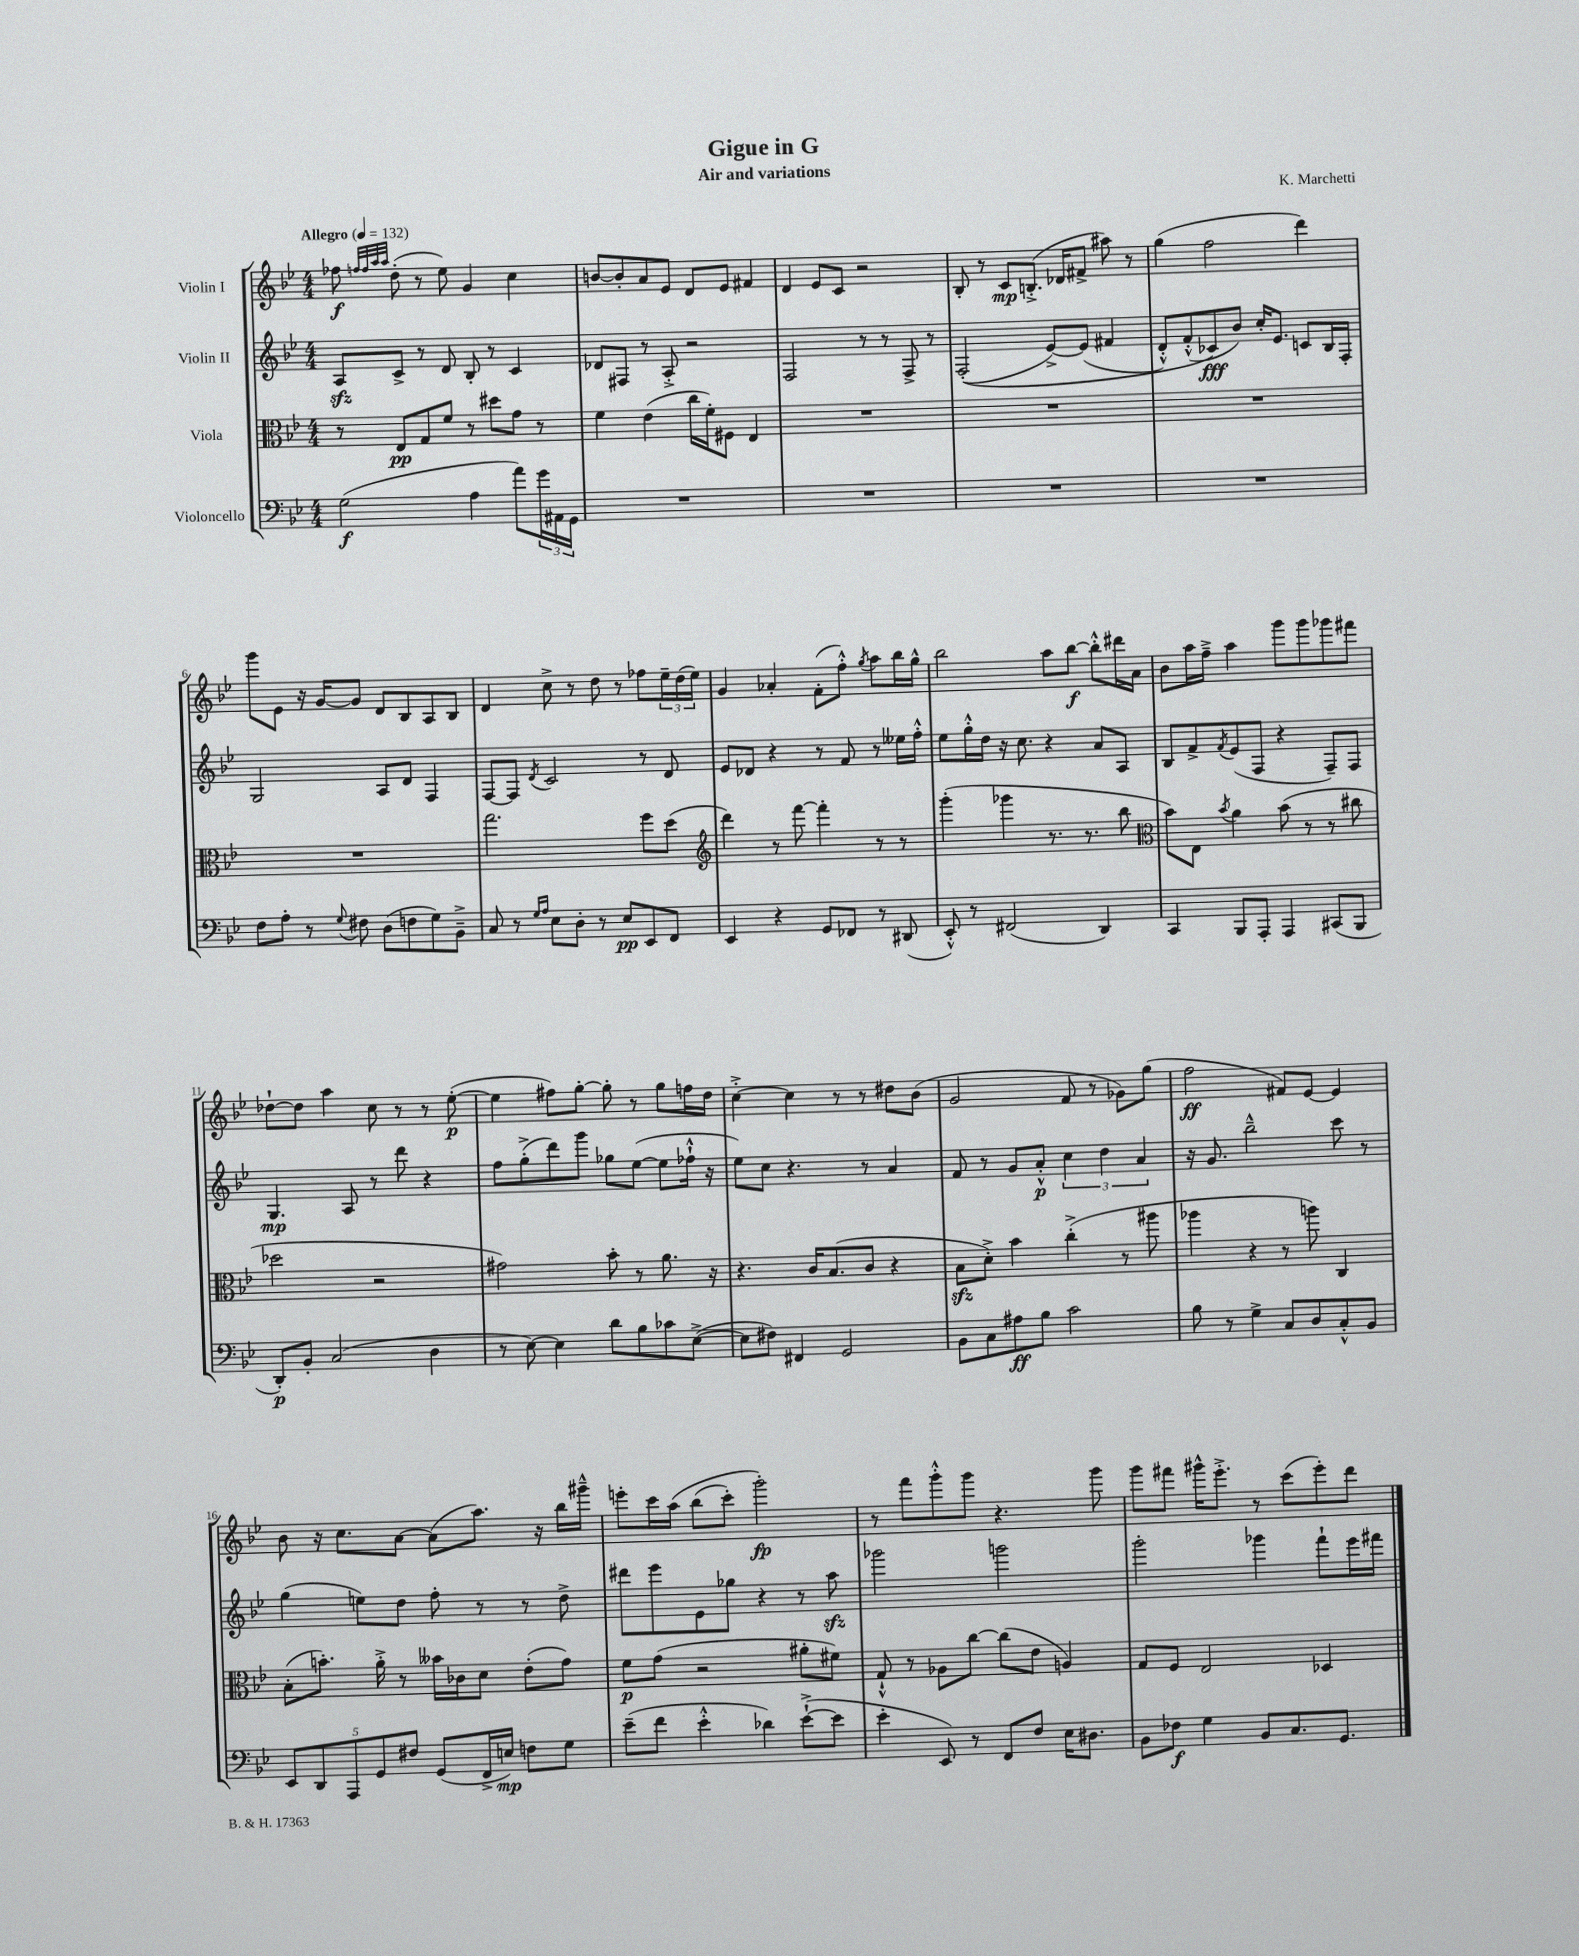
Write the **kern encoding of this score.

**kern	**kern	**kern	**kern
*staff4	*staff3	*staff2	*staff1
*clefF4	*clefC3	*clefG2	*clefG2
*k[b-e-]	*k[b-e-]	*k[b-e-]	*k[b-e-]
*M4/4	*M4/4	*M4/4	*M4/4
*MM132	*MM132	*MM132	*MM132
(2G	8r	8A	8ff-
.	.	.	32qqff
.	.	.	32qqff
.	.	.	32qqaa
.	.	.	32qqaa
.	8E-	8c^	(8dd'
.	8G	8r	8r
.	8f	8d	8ee-)
4A	8r	8B-'	4g
.	8dd#	8r	.
8a)	8g	4c	4cc
24g	8r	.	.
24AA#	.	.	.
24GG	.	.	.
=	=	=	=
1r	4f	8d-	[8b
.	.	8F#	8b']
.	(4e-	8r	8a
.	.	8A'^	8e-
.	16cc	2r	8d
.	16f')	.	.
.	8F#	.	8e-
.	4E-	.	4f#
=	=	=	=
1r	1r	2F	4d
.	.	.	8e-
.	.	.	8c
.	.	8r	2r
.	.	8r	.
.	.	8F^	.
.	.	8r	.
=	=	=	=
1r	1r	&((2F'	8B-'
.	.	.	8r
.	.	.	8c
.	.	.	(8.B'^
.	.	[8e-^)	.
.	.	.	16d-
.	.	(8e-]	8f#^
.	.	4f#	8aa#)
.	.	.	8r
=	=	=	=
1r	1r	8d'^^)	(4gg
.	.	(8f'^^	.
.	.	8c-&)	2ff
.	.	8b-)	.
.	.	16cc'	.
.	.	8.e-	.
.	.	8c	4ddd)
.	.	16B-	.
.	.	16F'	.
=	=	=	=
8F	1r	2G	8ggg
8A'	.	.	8e-
8r	.	.	16r
.	.	.	[16g
8qqG	.	.	.
8F#	.	.	8g]
(8D	.	8A	8d
8F	.	8d	8B-
8G)	.	4F	8A
8BB-~^	.	.	8B-
=	=	=	=
8C	2.gg	[8F	4d
8r	.	8F]	.
16qqG	.	.	.
16qqA	.	8qd	.
8E-	.	2c	8cc^
8D'	.	.	8r
8r	.	.	8dd
8E-	.	.	8r
8EE-	8ff	8r	8ff-
8FF	(8dd	8d	24ee-~
.	.	.	(24dd
.	.	.	24ee-)
=	=	=	=
*	*clefG2	*	*
4EE-	4ddd)	8e-	4g
.	.	8d-	.
4r	8r	4r	4a-'
.	[8fff	.	.
8GG	4fff']	8r	(8f'
8FF-	.	8f	8ff'^^)
.	.	.	8qgg
8r	8r	8r	8aa
(8DD#	8r	16ee--	16bb-
.	.	16ff'^^	16gg^^
=	=	=	=
8EE-'^^)	(4ggg'	8ee-	2bb-
8r	.	16gg'^^	.
.	.	16dd	.
(2FF#	4ggg-	16r	.
.	.	8.cc	.
.	8.r	4r	8aa
.	.	.	[8bb-
.	8.r	.	.
4DD)	.	8a	8bb-'^^]
.	8bb-	8A	16ddd#
.	.	.	16a
=	=	=	=
*	*clefC3	*	*
4CC	8b-)	8B-	8b-
.	8E-	8f^	16aa
.	.	.	16ff~^
.	8qb-	8qf	.
8BBB-	4a	(8e-	4aa
8AAA'	.	8F	.
4AAA	(8b-	4r	8ggg
.	8r	.	8ggg
(8CC#	8r	8F~)	8ggg-
8BBB-	8cc#	8F	8fff#
=	=	=	=
8DD')	2dd-	4.G	[8dd-`
8BB-'	.	.	8dd-]
(2C	.	.	4aa
.	.	8A	.
.	2r	8r	8cc
.	.	8ddd	8r
4D	.	4r	8r
.	.	.	([8ee-'
=	=	=	=
8r	2g#)	8ff	4ee-]
[8E-)	.	(8gg'^	.
4E-]	.	8ddd)	8ff#)
.	.	8ggg	[8gg'
8d	8b-'	8gg-	8gg']
8B-	8r	([8ee-	8r
8c-	8.a	8ee-]	8gg
([8E-^	.	16ff-`^^	16ff
.	16r	16r	16dd
=	=	=	=
8E-]	4.r	8ee-)	[4cc'^
8F#)	.	8cc	.
4FF#	.	4.r	4cc]
.	16c	.	.
.	(8.B-	.	.
2GG	.	.	8r
.	8c	8r	8r
.	4r	4a	8dd#
.	.	.	(8b-
=	=	=	=
8BB-	8B-	8f	2g
8C	8d'^)	8r	.
8A#	4b-	8g	.
8B-	.	8a'^^	.
2c	(4cc'^	6cc	8f
.	.	.	8r
.	.	6dd	.
.	8r	.	8g-)
.	.	6a	.
.	8aa#	.	(8gg
=	=	=	=
8B-	4aa-	16r	2ff
.	.	8.g	.
8r	.	.	.
4G^	4r	2bb-~^^	.
8C	8r	.	8f#)
8D	8aa)	.	[8e-
8C'^^	4C	8ccc	4e-]
8BB-	.	8r	.
=	=	=	=
10EE-	(8B-'	(4gg	8b-
10DD	.	.	.
.	8.b')	.	16r
.	.	.	8.cc
10AAA	.	.	.
.	.	8ee)	.
10GG	.	.	.
.	16a'^	.	.
.	8r	8dd	[8a
10F#	.	.	.
(8GG	16b--	8ff'	(8a]
.	16c-	.	.
16FF^	8d	8r	8.aa)
16E)	.	.	.
8F	(8e-'	8r	.
.	.	.	16r
8G	8g)	8dd^	16bb-
.	.	.	16ggg#~^^
=	=	=	=
(8e-~	8f	8ddd#	8eee'
8f	(8g	8eee-	16ccc
.	.	.	&(16aa
4e-'^^	2r	8e-	(8bb-
.	.	8gg-	8ccc')
4d-)	.	4r	2ggg'&)
([8e-`^	8a#'	8r	.
8e-]	8f#)	8aa	.
=	=	=	=
4e-'	8G`^^	2ggg-	8r
.	8r	.	8fff
8EE-)	8A-	.	8ggg'^^
8r	[8cc	.	8ggg
8FF	(8cc]	2ggg	4.r
8F	8e-	.	.
16E-	4A)	.	.
8.D#	.	.	.
.	.	.	8ggg
=	=	=	=
8BB-	8G	2ggg'	8ggg
8F-	8F	.	8fff#
4G	2E-	.	16ggg#^^
.	.	.	8.eee-'^
8BB-	.	4ggg-	8r
8.C	.	.	(8ccc
.	4D-	8fff`	8eee-')
8.GG	.	.	.
.	.	16eee-	8ddd
.	.	16fff#	.
==	==	==	==
*-	*-	*-	*-
